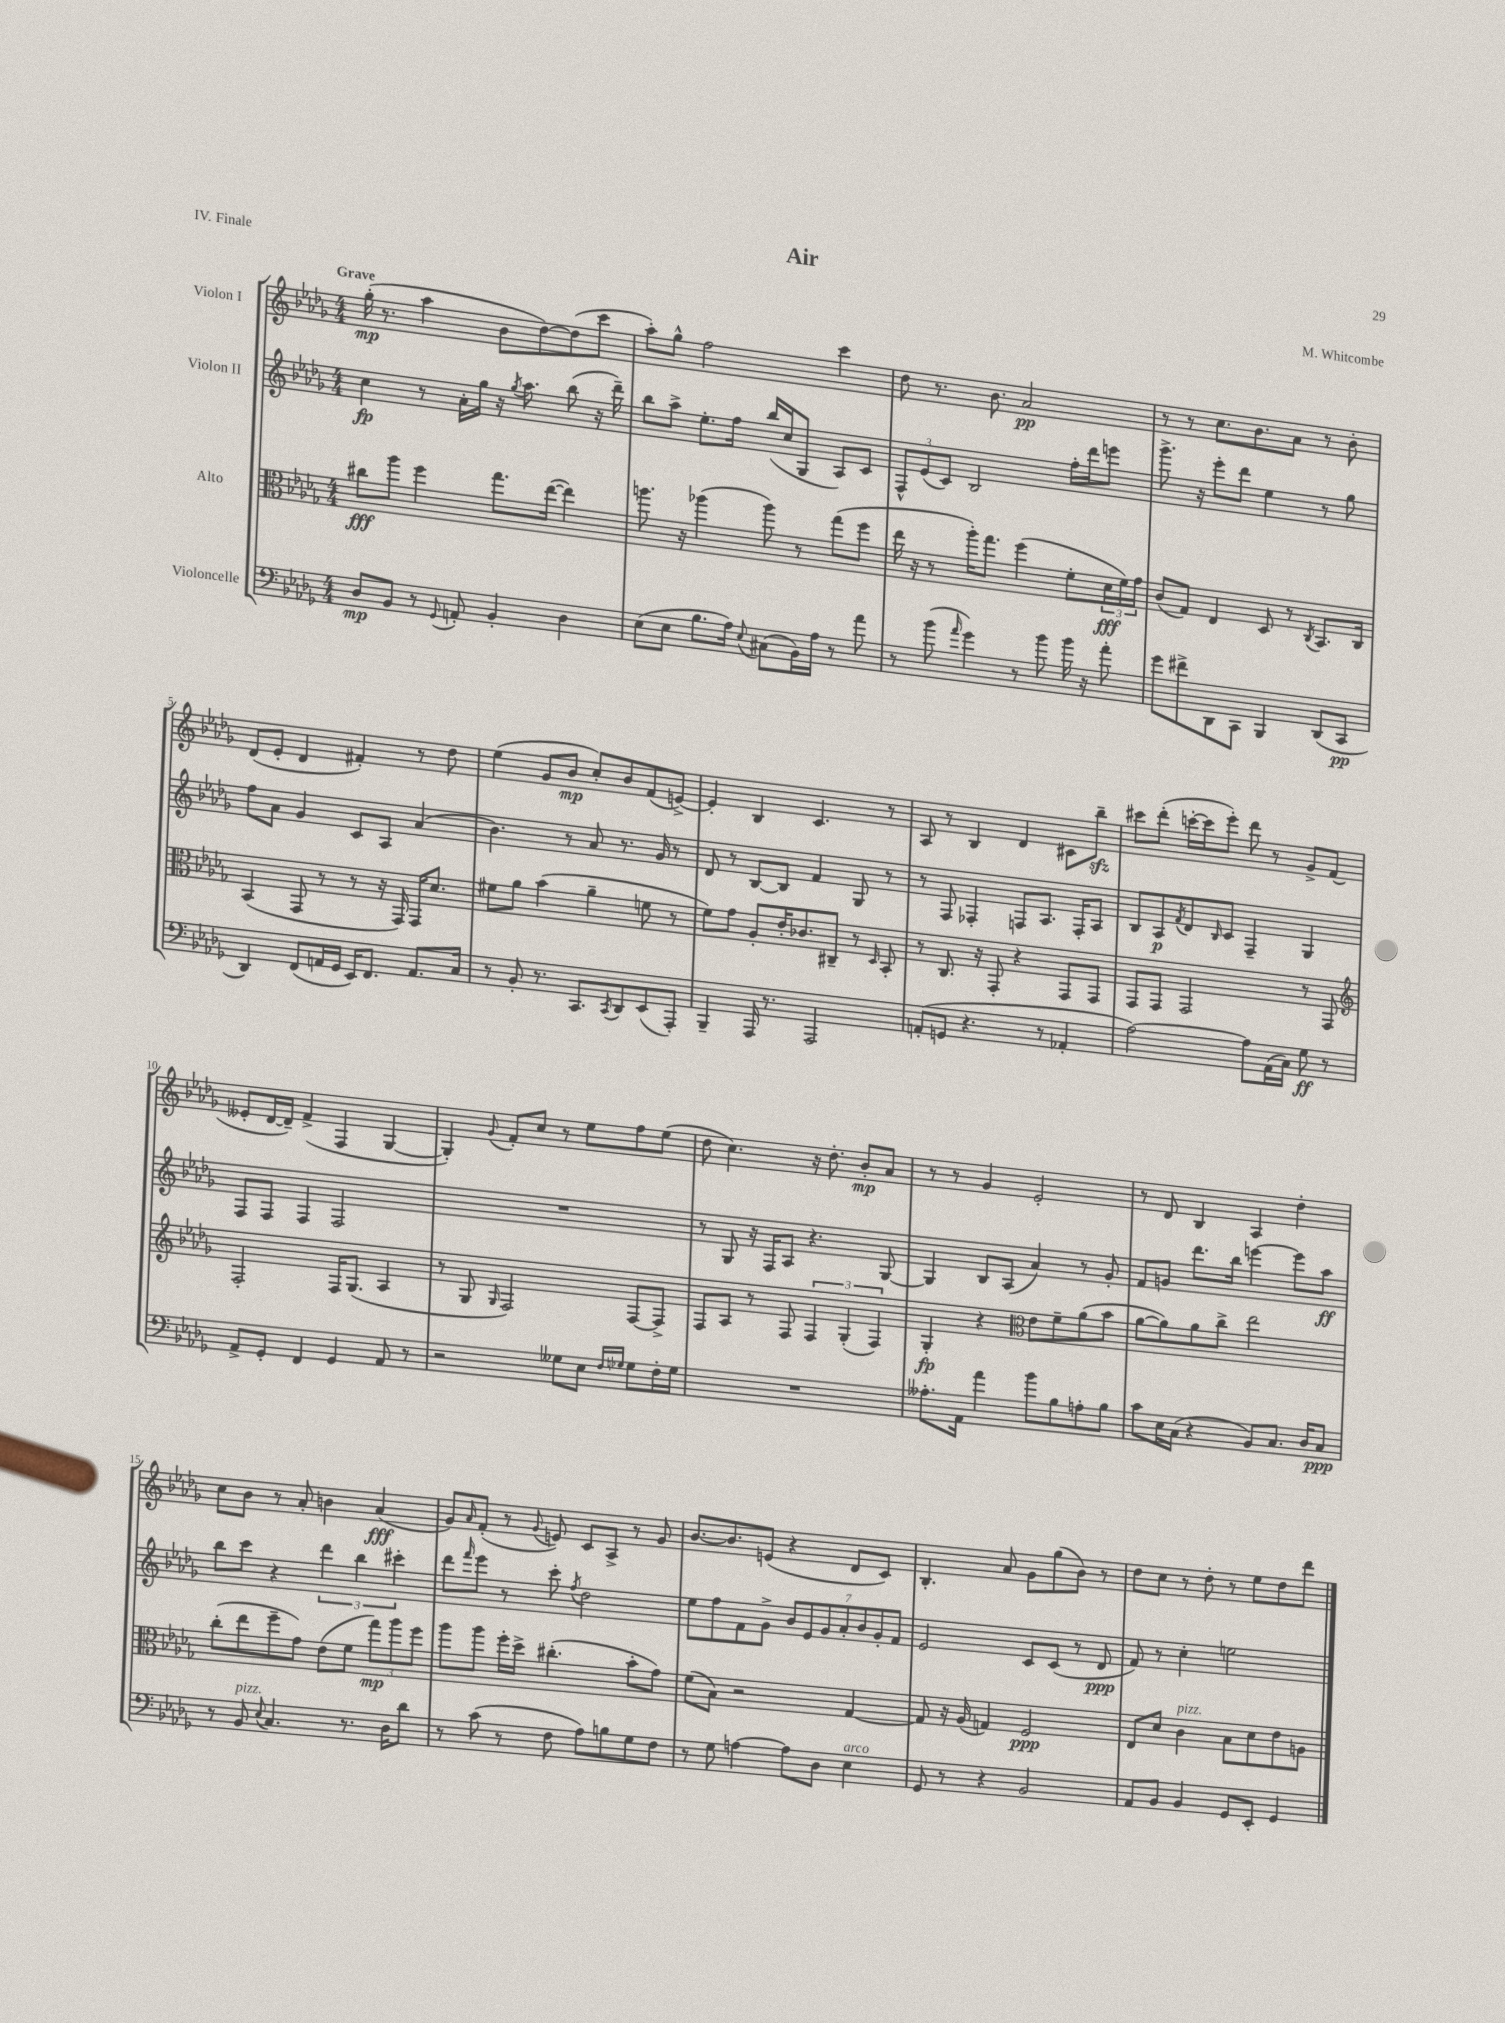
\header { title = "Air" composer = "M. Whitcombe" piece = "IV. Finale" }
<<
\new StaffGroup <<
\new Staff = "s0" \with { instrumentName = "Violon I" } {
    \clef treble \key des \major \numericTimeSignature \time 4/4 \tempo "Grave"
    ges''16-.\mp( r8. aes''4 bes'8 des''8~) des''8( c'''8 |
    aes''8-.) ges''8-^ f''2 c'''4 |
    des''8 r8. bes'8. aes'2\pp |
    r8 r8 c''8. bes'8. aes'8 r8 bes'8-. |
    des'8( ees'8-. des'4 fis'4-.) r8 des''8 |
    ees''4( ges'8 bes'8\mp c''8-.) bes'8 f'8( e'8~->) |
    e'4-. bes4 c'4. r8 |
    aes8 r8 bes4 des'4 cis'8 bes''8--\sfz |
    cis'''8 des'''8-.( c'''16~-. c'''16 ees'''8-.) des'''8 r8 ges'8-> f'8( |
    eeses'8-. des'16~ des'16--) f'4->( f4 ges4~ |
    ges4-.) \appoggiatura { ges'8 } f'8-. c''8 r8 ees''8 f''8 ees''8( |
    des''8 c''4.) r16 des''8.-. bes'8-.\mp aes'8 |
    r8 r8 ges'4 ees'2-. |
    r8 des'8 bes4 aes4 des''4-. |
    c''8 bes'8 r8 aes'8-. b'4 aes'4\fff( |
    ges'8) \grace { aes'16 } f'8-.( r8 \appoggiatura { ges'8 } e'8) c'8 aes8-> r8 ges'8 |
    bes'8.~ bes'8. e'8( r4 des'8 c'8) |
    bes4.-. aes'8 ges'8 ges''8( bes'8) r8 |
    des''8 c''8 r8 des''8-. r8 ees''8 des''8 des'''8 \bar "|." |
}
\new Staff = "s1" \with { instrumentName = "Violon II" } {
    \clef treble \key des \major \numericTimeSignature \time 4/4
    c''4\fp r8 aes'16-. ges''16 r16 \acciaccatura { ges''8 } aes''8. bes''8( r16 des'''16--) |
    bes''8 aes''8-> ees''8.-. f''16 bes''16( c''16 ges8 aes8) c'8 |
    \tuplet 3/2 { f8-^ ees'8( c'8) } bes2 f''16-. des'''16 e'''8 |
    ges'''8.-> r16 ees'''8-. des'''8 ees''4 r8 ges''8 |
    f''8 aes'8 ges'4 c'8 aes8 aes'4( |
    bes'4.) r8 aes'8 r8. ges'16 r8 |
    des'8 r8 bes8~ bes8 f'4 ges8 r8 |
    r8 f8 fes4-. f8 aes8. f16-. aes8 |
    bes8 aes8\p \acciaccatura { f'8 } des'8 \grace { bes16 } c'8 f4-- ges4 |
    f8 f8 f4 f2 |
    R1 |
    r8 ges8 r16 f16 aes8 r4. ges8~ |
    ges4 bes8 aes8( aes'4) r8 ges'8-. |
    f'8 g'8 des'''8. bes''16 e'''4~ e'''8 aes''8\ff |
    bes''8 c'''8 r4 \tuplet 3/2 { des'''4 bes''4 cis'''4-. } |
    des'''8 \grace { f'''16 } ees'''8 r8 c'''8-. \acciaccatura { f''8 } des''2 |
    ees''8 f''8 f'8 ges'8-> \tuplet 7/4 { bes'8 ees'8 ges'8 aes'8-. bes'8 ges'8-. f'8 } |
    ees'2 c'8 c'8( r8 des'8\ppp |
    f'8) r8 c''4-. e''2 \bar "|." |
}
\new Staff = "s2" \with { instrumentName = "Alto" } {
    \clef alto \key des \major \numericTimeSignature \time 4/4
    cis''8\fff aes''8 f''4 ges''8. ees''16~( ees''4) |
    a''8. r16 aes''4( aes''8) r8 ges''8( f''8 |
    ees''16 r16 r8 aes''16-.) ges''8. f''4( f'8-. \tuplet 3/2 { des'16\fff f'16) ges'16 } |
    c'8( ges8) ees4 des8 r8 \acciaccatura { c8 } bes,8. c16 |
    bes,4( ges,8 r8 r8 r16 ges,16) ges,16 des'8. |
    fis'8 aes'8 bes'4( aes'4-- f'8 r8 |
    f'8) ges'8 aes8-. ees'16-. ces'8. cis8-- r8 \grace { des16 } bes,8-. |
    r8 c8. r16 ges,8-. r4 ges,8 ges,8 |
    ges,8 ges,8 ges,2 r8 ges,8 |
    \clef treble f2-. f16 ges8.( aes4 |
    r8 ges8 \grace { ges16 } f2) f8~ f8-> |
    f8 aes8 r8 f8 \tuplet 3/2 { f4 ges4-.( f4) } |
    ges4-.\fp r4 \clef alto ees'8 f'8-- aes'8( bes'8 |
    aes'8~ aes'8) aes'8 c''8-> ees''2 |
    c''8-.( ees''8 f''8-- ges'8) ees'8( f'8 \tuplet 3/2 { ges''8\mp) aes''8 f''8 } |
    aes''8 aes''8 f''16-. des''16-> cis''4.-.( bes'8-. ges'8) |
    f'8( bes8) r2 ges4~ |
    ges8 r16 aes16( g4) f2\ppp |
    ees8 des'8 c'4^\markup { \italic "pizz." } bes8 des'8 ees'8 a8 \bar "|." |
}
\new Staff = "s3" \with { instrumentName = "Violoncelle" } {
    \clef bass \key des \major \numericTimeSignature \time 4/4
    des8\mp bes,8 r8 \appoggiatura { ges,8 } a,8-. bes,4-. des4 |
    ees8( ees8 bes8. aes16) \appoggiatura { ees8 } cis8( bes,16) aes16 r8 aes'8 |
    r8 bes'8( \grace { aes'16 } ges'4) r8 bes'8 bes'16 r16 aes'8-. |
    ges'8 fis'8-> des,8 c,8 bes,,4 des,8( c,8\pp |
    des,4) f,8( a,16 ges,16 ees,16) f,8. a,8. c16 |
    r8 bes,8-. r8. c,8. \acciaccatura { c,8 } des,8 ees,8( aes,,8-.) |
    bes,,4-- aes,,16 r8. aes,,2 |
    a,8-.( g,8 r4. r8 aes,4-. |
    aes2~) aes8 aes,16( c16) ges8\ff r8 |
    aes,8-> ges,8-. f,4 ges,4 aes,8 r8 |
    r2 geses8 ees8 \grace { f16 ges16 } ges8 f16-. ges16 |
    R1 |
    aeses8.-. aes,16 aes'4 bes'8 bes8 a8-. bes8 |
    c'8 ees16 c16( r4 bes,8) c8. des16 c8\ppp |
    r8 bes,8^\markup { \italic "pizz." } \appoggiatura { ees8 } c4. r8. des16 des'8 |
    r8 c'8( r8 f8 aes8) b8 ges8 f8 |
    r8 ges8 a4~ a8 des8 ees4^\markup { \italic "arco" } |
    ges,8 r8 r4 bes,2 |
    aes,8 bes,8 bes,4 ges,8 ees,8-. ges,4 \bar "|." |
}
>>
>>
